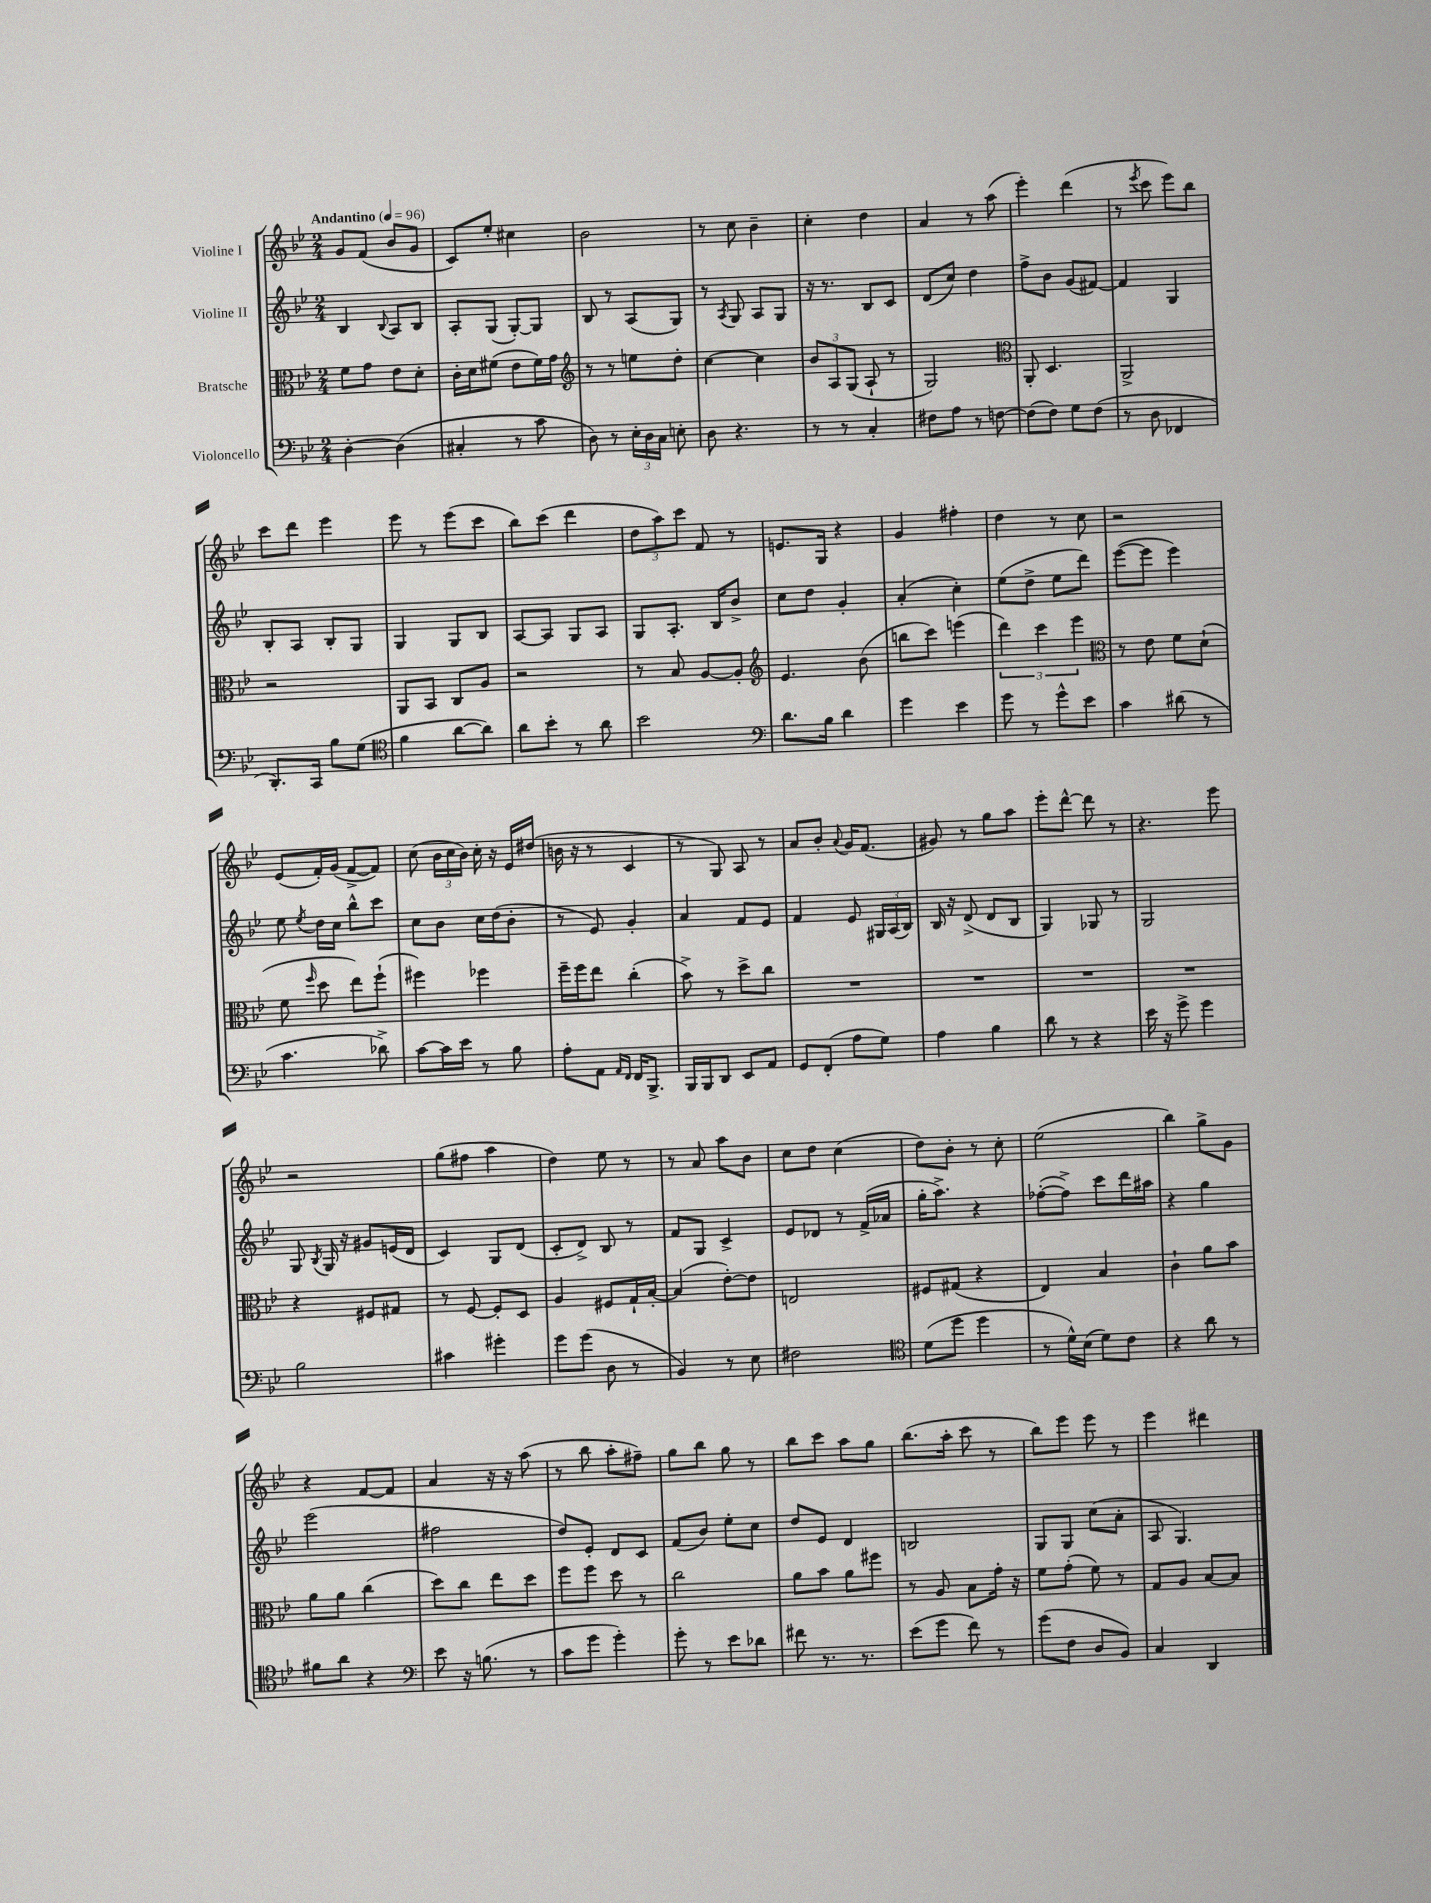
<<
\new StaffGroup <<
\new Staff = "s0" \with { instrumentName = "Violine I" } {
    \clef treble \key bes \major \numericTimeSignature \time 2/4 \tempo "Andantino" 4 = 96
    \autoBeamOff g'8[ f'8]( bes'8[ g'8] |
    c'8[) ees''8]-. cis''4 |
    bes'2 |
    r8 c''8 bes'4-- |
    c''4-. d''4 |
    a'4 r8 a''8( |
    ees'''4-.) d'''4( |
    r8 \acciaccatura { ees'''8 } c'''8 ees'''8[) bes''8] |
    c'''8[ d'''8] ees'''4 |
    ees'''8 r8 ees'''8[( c'''8] |
    bes''8[) c'''8]( d'''4 |
    \tuplet 3/2 { d''8[ a''8) c'''8] } f'8 r8 |
    e'8.[ g16] r4 |
    g'4 fis''4-. |
    d''4 r8 c''8 |
    r2 |
    ees'8[( f'16-.) g'16]( f'8[~-> f'8]) |
    c''8( \tuplet 3/2 { bes'16[ c''16 bes'16]) } c''16-. r16 ees'16[ dis''16]( |
    b'16 r16 r8 c'4 |
    r8 g8) a8 r8 |
    a'8[ bes'8]-. \appoggiatura { a'8 } g'16[ f'8.]( |
    gis'8) r8 g''8[ a''8] |
    ees'''8[-. d'''8]~-^ d'''8 r8 |
    r4. ees'''8 |
    r2 |
    g''8[( fis''8] a''4 |
    d''4) ees''8 r8 |
    r8 a'8 a''8[ bes'8] |
    c''8[ d''8] c''4( |
    d''8[) bes'8]-. r8 c''8-. |
    ees''2( |
    bes''4) g''8[-> g'8] |
    r4 f'8[~ f'8] |
    a'4 r16 r16 a''8( |
    r8 bes''8 a''8[-. fis''8]--) |
    g''8[ bes''8] g''8 r8 |
    bes''8[ c'''8] a''8[ g''8] |
    bes''8.[( a''16]-. c'''8 r8 |
    bes''8[) ees'''8] ees'''8 r8 |
    ees'''4 dis'''4 \bar "|." |
}
\new Staff = "s1" \with { instrumentName = "Violine II" } {
    \clef treble \key bes \major \numericTimeSignature \time 2/4
    \autoBeamOff bes4 \appoggiatura { bes8 } a8[ bes8] |
    a8[-. g8]( g8[~-.) g8] |
    bes8 r8 a8[( g8]) |
    r8 \acciaccatura { a8 } g8 a8[ g8] |
    r16 r8. bes8[ c'8] |
    d'8[( c''8]) d''4 |
    f''8[-> bes'8] g'8[( fis'8]~) |
    fis'4 g4 |
    bes8[-. a8] bes8[-. g8] |
    g4 g8[ bes8] |
    a8[~ a8] g8[ a8] |
    g8[ a8.]-. bes16[ bes'8]-> |
    c''8[ d''8] g'4-. |
    a'4-.( c''4-.) |
    ees''8[( d''8]-> ees''8[ d'''8]) |
    ees'''8[~( ees'''8] ees'''4) |
    ees''8 \acciaccatura { ees''8 } d''16[ c''16] bes''8[-^ c'''8] |
    c''8[ bes'8] c''16[ d''16( bes'8]-. |
    r8 ees'8) g'4-. |
    a'4 f'8[ ees'8] |
    f'4 ees'8 \tuplet 3/2 { gis16[ a16( bes16]) } |
    bes16 r16 d'8->( d'8[ bes8] |
    g4) ges8 r8 |
    g2 |
    g8 \acciaccatura { bes8 } g16 r16 gis'8[ e'16( d'16] |
    c'4) g8[ d'8]( |
    c'8[-. d'8]->) bes8 r8 |
    f'8[ g8] c'4-> |
    ees'8[ des'8] r8 f'16[->( aes'16] |
    g''16[-. a''8.]->) r4 |
    fes''8[~-.( fes''8]->) c'''8[ d'''16 ais''16] |
    r4 g''4 |
    ees'''2( |
    fis''2 |
    d''8[) ees'8]-. d'8[ c'8] |
    f'8[( bes'8]) ees''8[-. c''8] |
    d''8[ ees'8] d'4 |
    b2 |
    g8[ g8] c''8[( a'8]-. |
    a8 g4.) \bar "|." |
}
\new Staff = "s2" \with { instrumentName = "Bratsche" } {
    \clef alto \key bes \major \numericTimeSignature \time 2/4
    \autoBeamOff f'8[ g'8] ees'8[ d'8]-. |
    c'16[-. d'16 fis'8]( ees'8[ fis'16) g'16] |
    \clef treble r8 r8 e''8[ d''8]-. |
    c''4~ c''4 |
    \tuplet 3/2 { bes'8[ a8 g8]( } a8-! r8 |
    g2) |
    \clef alto a,8-. d4. |
    a,2-> |
    r2 |
    a,8[ bes,8] c8[ a8] |
    r2 |
    r8 bes8 a8[~ a8]-. |
    \clef treble ees'4. bes'8( |
    b''8[ c'''8]) e'''4( |
    \tuplet 3/2 { d'''4) c'''4 ees'''4 } |
    \clef alto r8 ees'8 f'8[ d'8]-!( |
    f'8 \grace { f''16 } d''8 ees''8[) f''8]-!( |
    fis''4) fes''4 |
    f''16[-- f''16 ees''8] c''4-.( |
    bes'8->) r8 d''8[-> c''8] |
    R2 |
    R2 |
    R2 |
    R2 |
    r4 fis8[ gis8] |
    r8 f8~ f8[-. d8] |
    a4 fis8[ g16-! bes16]~-. |
    bes4( ees'8[~-.) ees'8] |
    e2 |
    fis8[ gis8]( r4 |
    ees4) bes4 |
    c'4-! a'8[ bes'8] |
    a'8[ a'8] c''4( |
    d''8[) c''8] ees''8[ d''8] |
    f''8[ f''8] d''8 r8 |
    c''2 |
    a'8[ bes'8] a'8[ fis''8] |
    r8 a8 bes8[ g'16]-. r16 |
    f'8[ g'8]-.( f'8) r8 |
    g8[ a8] bes8[~ bes8] \bar "|." |
}
\new Staff = "s3" \with { instrumentName = "Violoncello" } {
    \clef bass \key bes \major \numericTimeSignature \time 2/4
    \autoBeamOff d4~-. d4( |
    cis4-. r8 c'8 |
    d8) r8 \tuplet 3/2 { ees16[-. d16 c16] } e8-. |
    d8 r4. |
    r8 r8 c4-. |
    fis8[ a8] r8 f8~ |
    f8[( f8]) g8[ f8]( |
    r8 d8 fes,4 |
    d,8.[-.) c,16] bes8[ g8]( |
    \clef tenor f'4 a'8[~ a'8]) |
    a'8[ bes'8]-. r8 a'8 |
    bes'2 |
    \clef bass d'8.[ bes16] d'4 |
    g'4 ees'4 |
    g'8 r8 g'8[-^ ees'8] |
    c'4 dis'8( r8 |
    c'4. des'8->) |
    c'8[~ c'16 ees'16] r8 bes8 |
    a8[-. a,8] \grace { a,16[ f,16] } f,16[ bes,,8.]-> |
    bes,,16[ bes,,16 d,8] ees,8[ a,8] |
    g,8[ f,8]-.( a8[ g8]) |
    a4 bes4 |
    d'8 r8 r4 |
    ees'16 r16 g'8-> g'4 |
    bes2 |
    cis'4 gis'4-. |
    g'8[ g'8]( d8 r8 |
    bes,4) r8 ees8 |
    fis2 |
    \clef tenor d'8[( d''8] d''4 |
    r8 d'16[-^) bes16]( d'8[) c'8] |
    r4 a'8 r8 |
    fis'8[ a'8] r4 |
    \clef bass ees'8 r16 b8.( r8 |
    c'8[ g'8] g'4-.) |
    g'8-. r8 ees'8[ des'8] |
    fis'8 r8. r8. |
    ees'8[( g'8] f'8) r8 |
    g'8[( f8] d8[ bes,8]) |
    c4 d,4 \bar "|." |
}
>>
>>
\layout { \context { \Score \remove "Bar_number_engraver" } }
